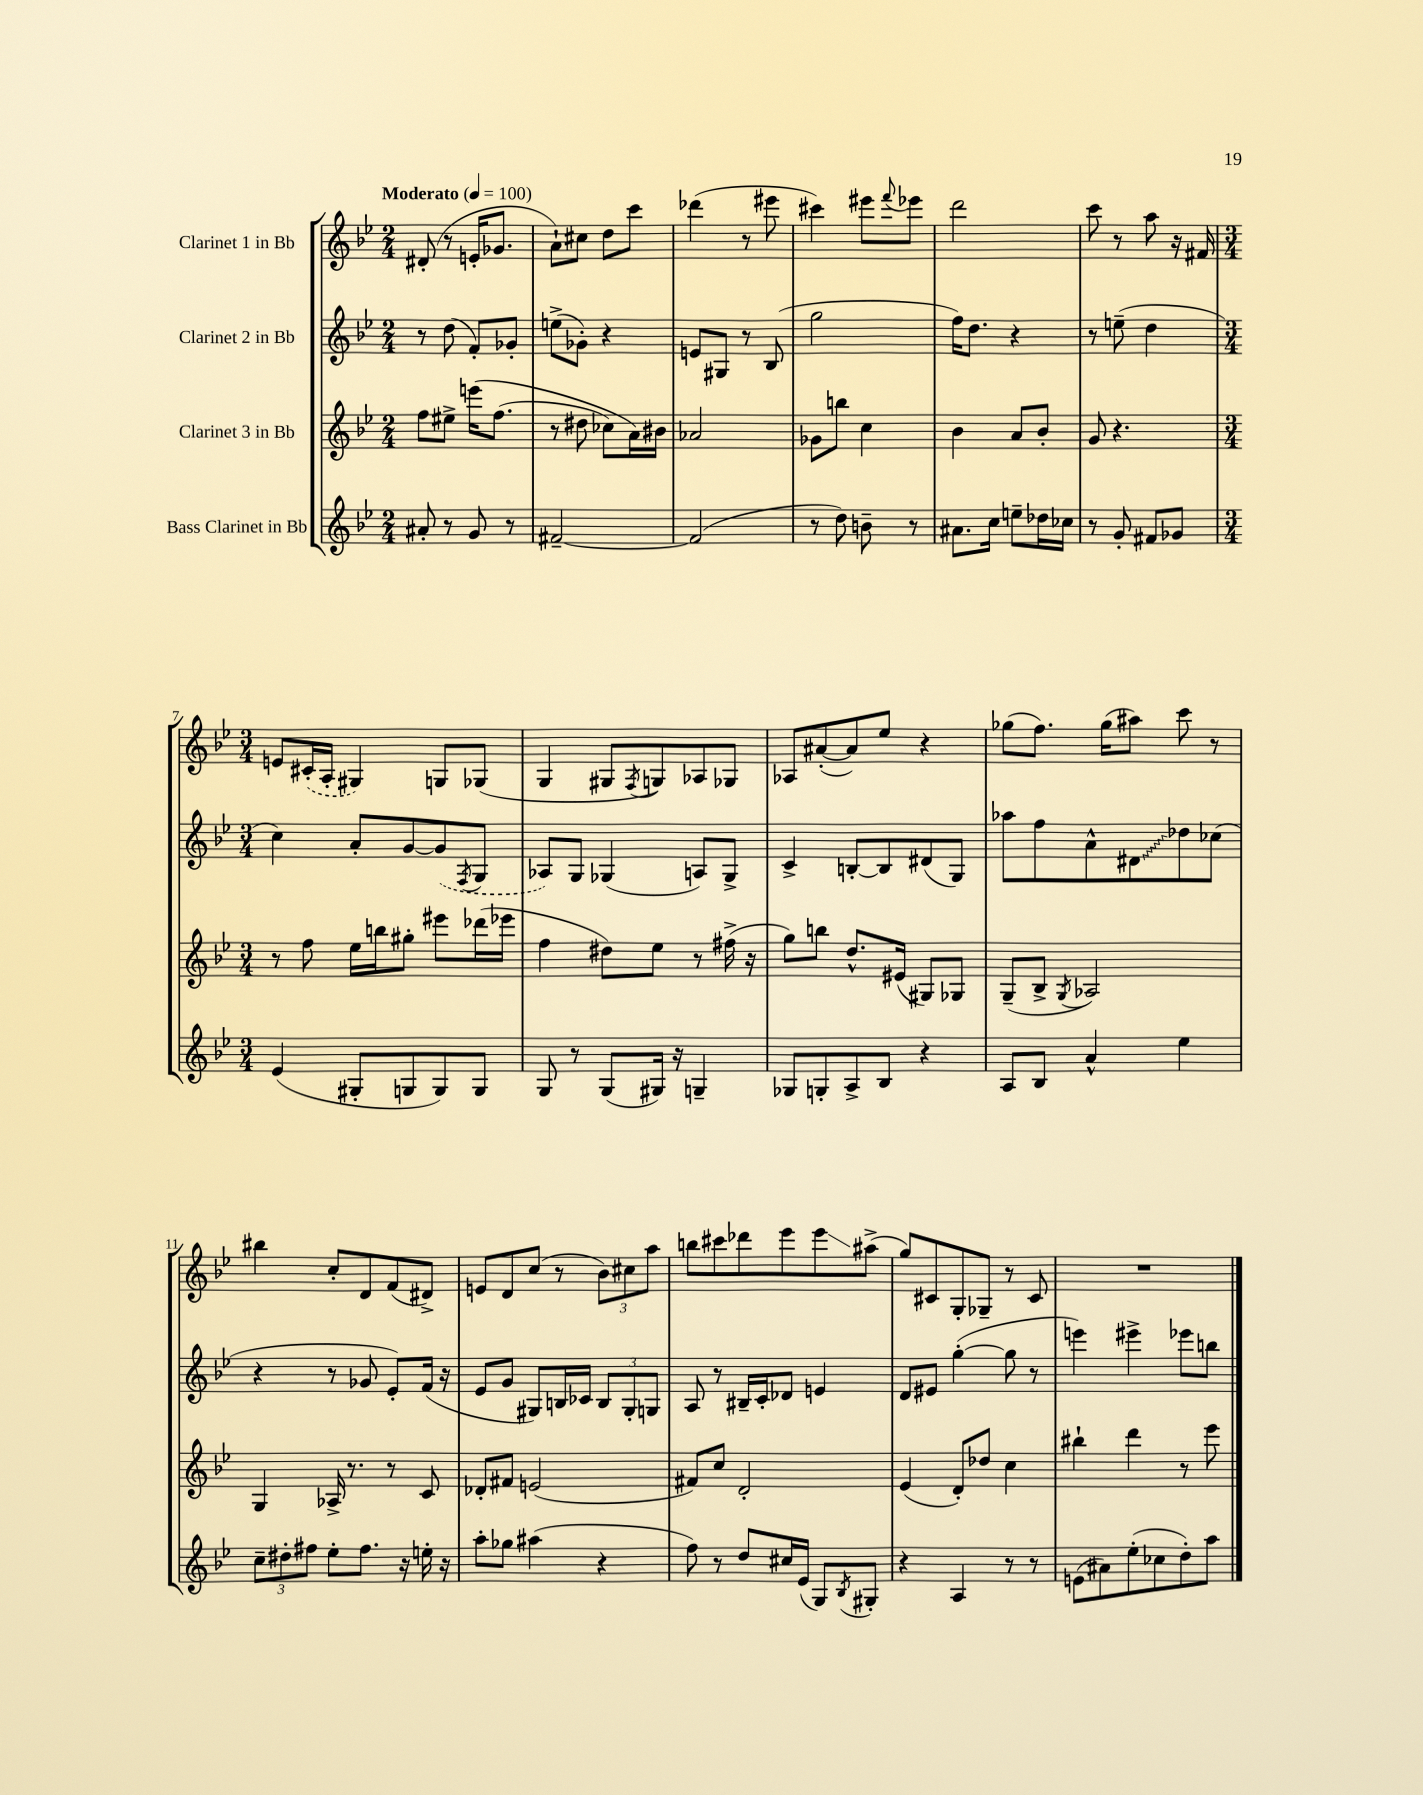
<<
\new StaffGroup <<
\new Staff = "s0" \with { instrumentName = "Clarinet 1 in Bb" } {
    \clef treble \key bes \major \numericTimeSignature \time 2/4 \tempo "Moderato" 4 = 100
    dis'8-.( r8 e'16-. ges'8. |
    a'8-!) cis''8 d''8 c'''8 |
    des'''4( r8 eis'''8 |
    cis'''4) eis'''8 \appoggiatura { f'''8 } ees'''8 |
    d'''2 |
    c'''8 r8 a''8 r16 fis'16 |
    \numericTimeSignature \time 3/4 e'8 \once \slurDashed cis'16-.( a16-. gis4) g8 ges8( |
    g4 gis8 \acciaccatura { f8 } g8) aes8 ges8 |
    aes8 ais'8~-.( ais'8) ees''8 r4 |
    ges''8( f''8.) ges''16( ais''8) c'''8 r8 |
    bis''4 c''8-. d'8 f'8( dis'8->) |
    e'8 d'8 c''8( r8 \tuplet 3/2 { bes'8) cis''8 a''8 } |
    b''8 cis'''8 des'''8 ees'''8 ees'''8\glissando ais''8->( |
    g''8) cis'8 g8-. ges8-- r8 cis'8 |
    R2. \bar "|." |
}
\new Staff = "s1" \with { instrumentName = "Clarinet 2 in Bb" } {
    \clef treble \key bes \major \numericTimeSignature \time 2/4
    r8 d''8( f'8-.) ges'8-. |
    e''8->( ges'8-.) r4 |
    e'8 gis8 r8 bes8( |
    g''2 |
    f''16) d''8. r4 |
    r8 e''8--( d''4 |
    \numericTimeSignature \time 3/4 c''4) a'8-. g'8~ \once \slurDashed g'8( \acciaccatura { f8 } g8 |
    aes8) g8 ges4( a8) ges8-> |
    c'4-> b8~-. b8 dis'8( g8) |
    aes''8 f''8 a'8-^ \once \override Glissando.style = #'zigzag dis'8\glissando des''8 ces''8( |
    r4 r8 ges'8 ees'8-.) f'16( r16 |
    ees'8 g'8 gis8) b16 ces'16 \tuplet 3/2 { b8 gis8-. g8 } |
    a8 r8 bis16-- c'16-. des'8 e'4 |
    d'8 eis'8 g''4~-.( g''8 r8 |
    e'''4) eis'''4-> ees'''8 b''8 \bar "|." |
}
\new Staff = "s2" \with { instrumentName = "Clarinet 3 in Bb" } {
    \clef treble \key bes \major \numericTimeSignature \time 2/4
    f''8 eis''8-> e'''16\( f''8.( |
    r8 dis''8 ces''8) a'16\) bis'16 |
    aes'2 |
    ges'8 b''8 c''4 |
    bes'4 a'8 bes'8-. |
    g'8 r4. |
    \numericTimeSignature \time 3/4 r8 f''8 ees''16 b''16 gis''8-. eis'''8 des'''16( ees'''16 |
    f''4 dis''8) ees''8 r8 fis''16->( r16 |
    g''8) b''8 d''8.-^ eis'16( gis8) ges8 |
    g8--( bes8-> \acciaccatura { g8 } aes2) |
    g4 aes16-> r8. r8 c'8 |
    des'8-. fis'8 e'2( |
    fis'8) c''8 d'2-. |
    ees'4( d'8-.) des''8 c''4 |
    bis''4-! d'''4 r8 ees'''8 \bar "|." |
}
\new Staff = "s3" \with { instrumentName = "Bass Clarinet in Bb" } {
    \clef treble \key bes \major \numericTimeSignature \time 2/4
    ais'8-. r8 g'8 r8 |
    fis'2~-- |
    fis'2( |
    r8 d''8) b'8-- r8 |
    ais'8. c''16 e''8-- des''16 ces''16 |
    r8 g'8-. fis'8 ges'8 |
    \numericTimeSignature \time 3/4 ees'4( gis8-. g8 g8) g8 |
    g8 r8 g8( gis16) r16 g4-- |
    ges8 g8-. a8-> bes8 r4 |
    a8 bes8 a'4-^ ees''4 |
    \tuplet 3/2 { c''8-- dis''8-. fis''8 } ees''8-. fis''8. r16 e''16-. r16 |
    a''8-. ges''8 ais''4( r4 |
    f''8) r8 d''8 cis''16 ees'16( g8) \acciaccatura { bes8 } gis8-. |
    r4 a4 r8 r8 |
    e'8( ais'8) ees''8-.( ces''8 d''8-.) a''8 \bar "|." |
}
>>
>>
